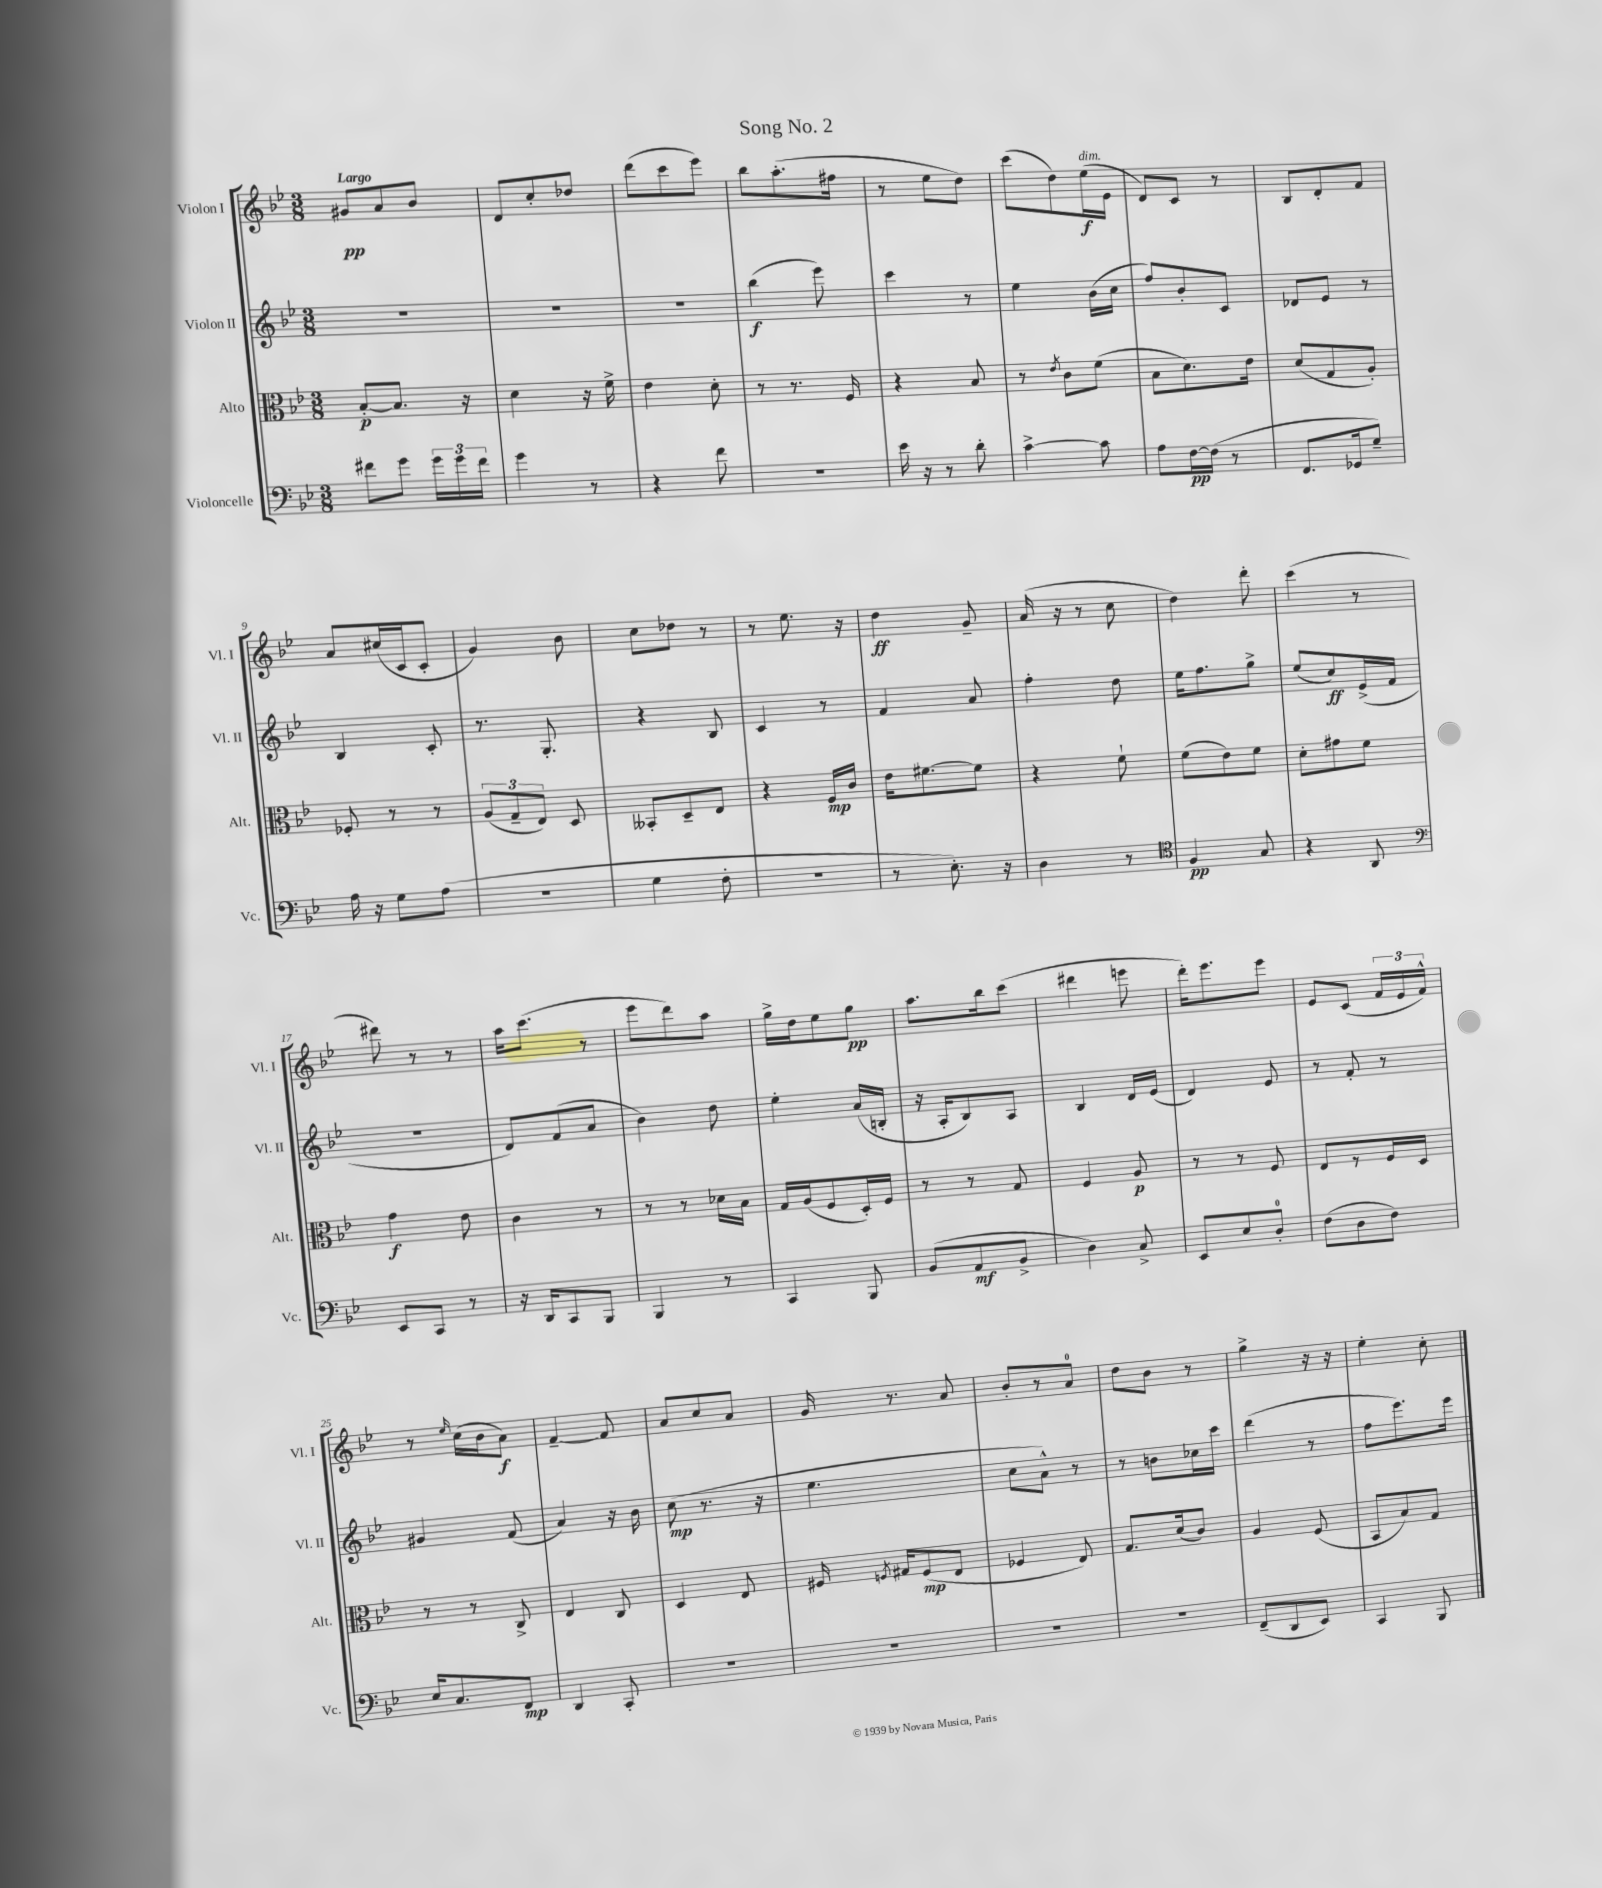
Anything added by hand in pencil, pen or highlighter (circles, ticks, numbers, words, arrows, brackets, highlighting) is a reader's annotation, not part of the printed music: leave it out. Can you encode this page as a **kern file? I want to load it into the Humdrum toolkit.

**kern	**dynam	**kern	**dynam	**kern	**dynam	**kern	**dynam
*part4	*part4	*part3	*part3	*part2	*part2	*part1	*part1
*staff4	*staff4	*staff3	*staff3	*staff2	*staff2	*staff1	*staff1
*I"Violoncelle	*	*I"Alto	*	*I"Violon II	*	*I"Violon I	*
*I'Vc.	*	*I'Alt.	*	*I'Vl. II	*	*I'Vl. I	*
*clefF4	*	*clefC3	*	*clefG2	*	*clefG2	*
*k[b-e-]	*	*k[b-e-]	*	*k[b-e-]	*	*k[b-e-]	*
*M3/8	*	*M3/8	*	*M3/8	*	*M3/8	*
=1	=1	=1	=1	=1	=1	=1	=1
!	!	!	!	!	!	!LO:TX:a:B:t=Largo	!
8f#X\L	.	[8B-'/L	p	4.r	.	8g#X/L	pp
8g\J	.	8.B-/J]	.	.	.	8a/	.
24g\LL	.	.	.	.	.	8b-/J	.
24g\	.	.	.	.	.	.	.
.	.	16r	.	.	.	.	.
24f#\JJ	.	.	.	.	.	.	.
=2	=2	=2	=2	=2	=2	=2	=2
4g\	.	4d\	.	4.r	.	8d/L	.
.	.	.	.	.	.	8cc'/	.
8r	.	16r	.	.	.	8dd-X/J	.
.	.	16f^\	.	.	.	.	.
=3	=3	=3	=3	=3	=3	=3	=3
4r	.	4e-\	.	4.r	.	(8ddd\L	.
.	.	.	.	.	.	8ccc\	.
8f\	.	8d'\	.	.	.	8eee-\J)	.
=4	=4	=4	=4	=4	=4	=4	=4
4.r	.	8r	.	(4bb-\	f	8bb-\L	.
.	.	8.r	.	.	.	(8.aa'\	.
.	.	.	.	8eee-\)	.	.	.
.	.	16F/	.	.	.	16ff#X\Jk	.
=5	=5	=5	=5	=5	=5	=5	=5
16e-\	.	4r	.	4ccc\	.	8r	.
16r	.	.	.	.	.	.	.
8r	.	.	.	.	.	8ee-\L	.
8d'\	.	8B-/	.	8r	.	8dd\J)	.
=6	=6	=6	=6	=6	=6	=6	=6
[4c^\	.	8r	.	4ee-\	.	(8ccc\L	.
.	.	8qe-/	.	.	.	.	.
.	.	8c\L	.	.	.	8dd\)	.
!	!	!	!	!	!	!LO:TX:a:i:t=dim.	!
8c\]	.	(8f\J	.	(16b-\LL	.	(16ee-\L	f
.	.	.	.	16cc\JJ	.	16e-\JJ	.
=7	=7	=7	=7	=7	=7	=7	=7
8A\L	.	8B-\L	.	8ff/L)	.	8d/L)	.
[16F\L	pp	8.d\)	.	8b-'/	.	8c/J	.
(16F\JJ]	.	.	.	.	.	.	.
8r	.	.	.	8c/J	.	8r	.
.	.	16e-\Jk	.	.	.	.	.
=8	=8	=8	=8	=8	=8	=8	=8
8.FF/L	.	(8d/L	.	8d-X/L	.	8B-/L	.
.	.	8G/	.	8e-/J	.	8d'/	.
16GG-X/k	.	.	.	.	.	.	.
8G~/J)	.	8A'/J)	.	8r	.	8f/J	.
!!LO:LB:g=z
=9	=9	=9	=9	=9	=9	=9	=9
16A\	.	8F-X'/	.	4B-/	.	8a/L	.
16r	.	.	.	.	.	.	.
8G\L	.	8r	.	.	.	(16cc#X/L	.
.	.	.	.	.	.	16c/J	.
(8A\J	.	8r	.	8c'/	.	8c'/J	.
=10	=10	=10	=10	=10	=10	=10	=10
4.r	.	(12A/L	.	8.r	.	4g/)	.
.	.	12G~/	.	.	.	.	.
.	.	12E-/J)	.	.	.	.	.
.	.	.	.	8.G'/	.	.	.
.	.	8D/	.	.	.	8b-\	.
=11	=11	=11	=11	=11	=11	=11	=11
4G\	.	8BB--X'/L	.	4r	.	8cc\L	.
.	.	8D~/	.	.	.	8dd-X\J	.
8F'\	.	8E-/J	.	8B-/	.	8r	.
=12	=12	=12	=12	=12	=12	=12	=12
4.r	.	4r	.	4c/	.	8r	.
.	.	.	.	.	.	8.ee-\	.
.	.	16F/LL	mp	8r	.	.	.
.	.	16c/JJ	.	.	.	16r	.
=13	=13	=13	=13	=13	=13	=13	=13
8r	.	16e-\KL	.	4f/	.	4dd\	ff
.	.	[8.f#X\	.	.	.	.	.
8.E-'\)	.	.	.	.	.	.	.
.	.	8f#\J]	.	8a/	.	8g~/	.
16r	.	.	.	.	.	.	.
=14	=14	=14	=14	=14	=14	=14	=14
4D\	.	4r	.	4ff'\	.	(16a/	.
.	.	.	.	.	.	16r	.
.	.	.	.	.	.	8r	.
8r	.	8f`\	.	8dd\	.	8cc\	.
=15	=15	=15	=15	=15	=15	=15	=15
*clefC4	*	*	*	*	*	*	*
4F/	pp	(8f\L	.	16ee-\KL	.	4dd\)	.
.	.	.	.	8.ff\	.	.	.
.	.	8e-\)	.	.	.	.	.
8G/	.	8f\J	.	8gg^\J	.	8ddd'\	.
=16	=16	=16	=16	=16	=16	=16	=16
4r	.	8d'\L	.	(8ee-/L	.	(4ccc\	.
.	.	8g#X\	.	8cc/)	ff	.	.
8AA/	.	8f\J	.	(16e-^/L	.	8r	.
.	.	.	.	16f/JJ	.	.	.
!!LO:LB:g=z
=17	=17	=17	=17	=17	=17	=17	=17
*clefF4	*	*	*	*	*	*	*
8EE-/L	.	4g\	f	4.r	.	8ddd#X\)	.
8CC/J	.	.	.	.	.	8r	.
8r	.	8e-\	.	.	.	8r	.
=18	=18	=18	=18	=18	=18	=18	=18
16r	.	4c\	.	8d/L)	.	16aa\KL	.
16DD/KL	.	.	.	.	.	(8.ccc\J	.
8CC/	.	.	.	(8f/	.	.	.
8BBB-/J	.	8r	.	8a/J	.	8r	.
=19	=19	=19	=19	=19	=19	=19	=19
4BBB-/	.	8r	.	4b-\)	.	8eee-\L	.
.	.	8r	.	.	.	8ddd\)	.
8r	.	16d-X\LL	.	8dd\	.	8aa\J	.
.	.	16B-\JJ	.	.	.	.	.
=20	=20	=20	=20	=20	=20	=20	=20
4CC/	.	16G/LL	.	4ee-'\	.	16gg^\LL	.
.	.	(16A/J	.	.	.	16dd\J	.
.	.	8F/	.	.	.	8ee-\	.
8BBB-/	.	16D'/L)	.	(16a/LL	.	8gg\J	pp
.	.	16F/JJ	.	16Bn'/JJ	.	.	.
=21	=21	=21	=21	=21	=21	=21	=21
(8BB-/L	.	8r	.	16r	.	8.aa\L	.
.	.	.	.	16A'/KL	.	.	.
8AA/	mf	8r	.	8B-/)	.	.	.
.	.	.	.	.	.	16bb-\k	.
8BB-^/J	.	8G/	.	8A/J	.	(8ccc\J	.
=22	=22	=22	=22	=22	=22	=22	=22
4D\)	.	4F/	.	4B-/	.	4ddd#X\	.
8C^/	.	8A/	p	16d/LL	.	8eeen\	.
.	.	.	.	(16e-/JJ	.	.	.
=23	=23	=23	=23	=23	=23	=23	=23
8EE-/L	.	8r	.	4d/)	.	16ddd'\KL)	.
.	.	.	.	.	.	8.eee-\	.
8E-/	.	8r	.	.	.	.	.
8D'/J	.	8F/	.	8e-/	.	8eee-\J	.
=24	=24	=24	=24	=24	=24	=24	=24
(8F\L	.	8E-/L	.	8r	.	8e-/L	.
8D\	.	8r	.	8f'/	.	(8c/J	.
8F\J)	.	16F/L	.	8r	.	24f/LL	.
.	.	.	.	.	.	24e-/	.
.	.	16D/JJ	.	.	.	.	.
.	.	.	.	.	.	24f^^/JJ)	.
!!LO:LB:g=z
=25	=25	=25	=25	=25	=25	=25	=25
16E-/KL	.	8r	.	4g#X/	.	8r	.
8.C/	.	.	.	.	.	.	.
.	.	.	.	.	.	16qqee-/	.
.	.	8r	.	.	.	(16cc\LL	.
.	.	.	.	.	.	16b-\J	.
8FF/J	mp	8C^/	.	(8f/	.	8a\J)	f
=26	=26	=26	=26	=26	=26	=26	=26
4DD/	.	4E-/	.	4a/)	.	[4f~/	.
8CC'/	.	8C/	.	16r	.	8f/]	.
.	.	.	.	16b-\	.	.	.
=27	=27	=27	=27	=27	=27	=27	=27
4.r	.	4D/	.	(8cc\	mp	8a/L	.
.	.	.	.	8.r	.	8cc/	.
.	.	8E-/	.	.	.	8a/J	.
.	.	.	.	16r	.	.	.
=28	=28	=28	=28	=28	=28	=28	=28
4.r	.	16F#X/	.	4.ee-\	.	16g/	.
.	.	8qFn/	.	.	.	.	.
.	.	16G#X/KL	.	.	.	8.r	.
.	.	(8F/	mp	.	.	.	.
.	.	8E-/J	.	.	.	8a/	.
=29	=29	=29	=29	=29	=29	=29	=29
4.r	.	4F-X/	.	8cc\L	.	8b-'/L	.
.	.	.	.	8a^^\J)	.	8r	.
.	.	8E-/)	.	8r	.	8a/J	.
=30	=30	=30	=30	=30	=30	=30	=30
4.r	.	8.G/L	.	8r	.	8dd\L	.
.	.	.	.	8bn\L	.	8b-\J	.
.	.	(16d/k	.	.	.	.	.
.	.	8c/J)	.	16cc-X\L	.	8r	.
.	.	.	.	16ccc\JJ	.	.	.
=31	=31	=31	=31	=31	=31	=31	=31
(8FF~/L	.	4A/	.	(4ddd\	.	4gg^\	.
8DD/	.	.	.	.	.	.	.
8EE-/J)	.	(8F/	.	8r	.	16r	.
.	.	.	.	.	.	16r	.
=32	=32	=32	=32	=32	=32	=32	=32
4CC/	.	8BB-/L	.	8ff\L	.	4ee-'\	.
.	.	8B-/)	.	8.eee-\)	.	.	.
8BBB-/	.	8G/J	.	.	.	8cc'\	.
.	.	.	.	16eee-\Jk	.	.	.
==	==	==	==	==	==	==	==
*-	*-	*-	*-	*-	*-	*-	*-
